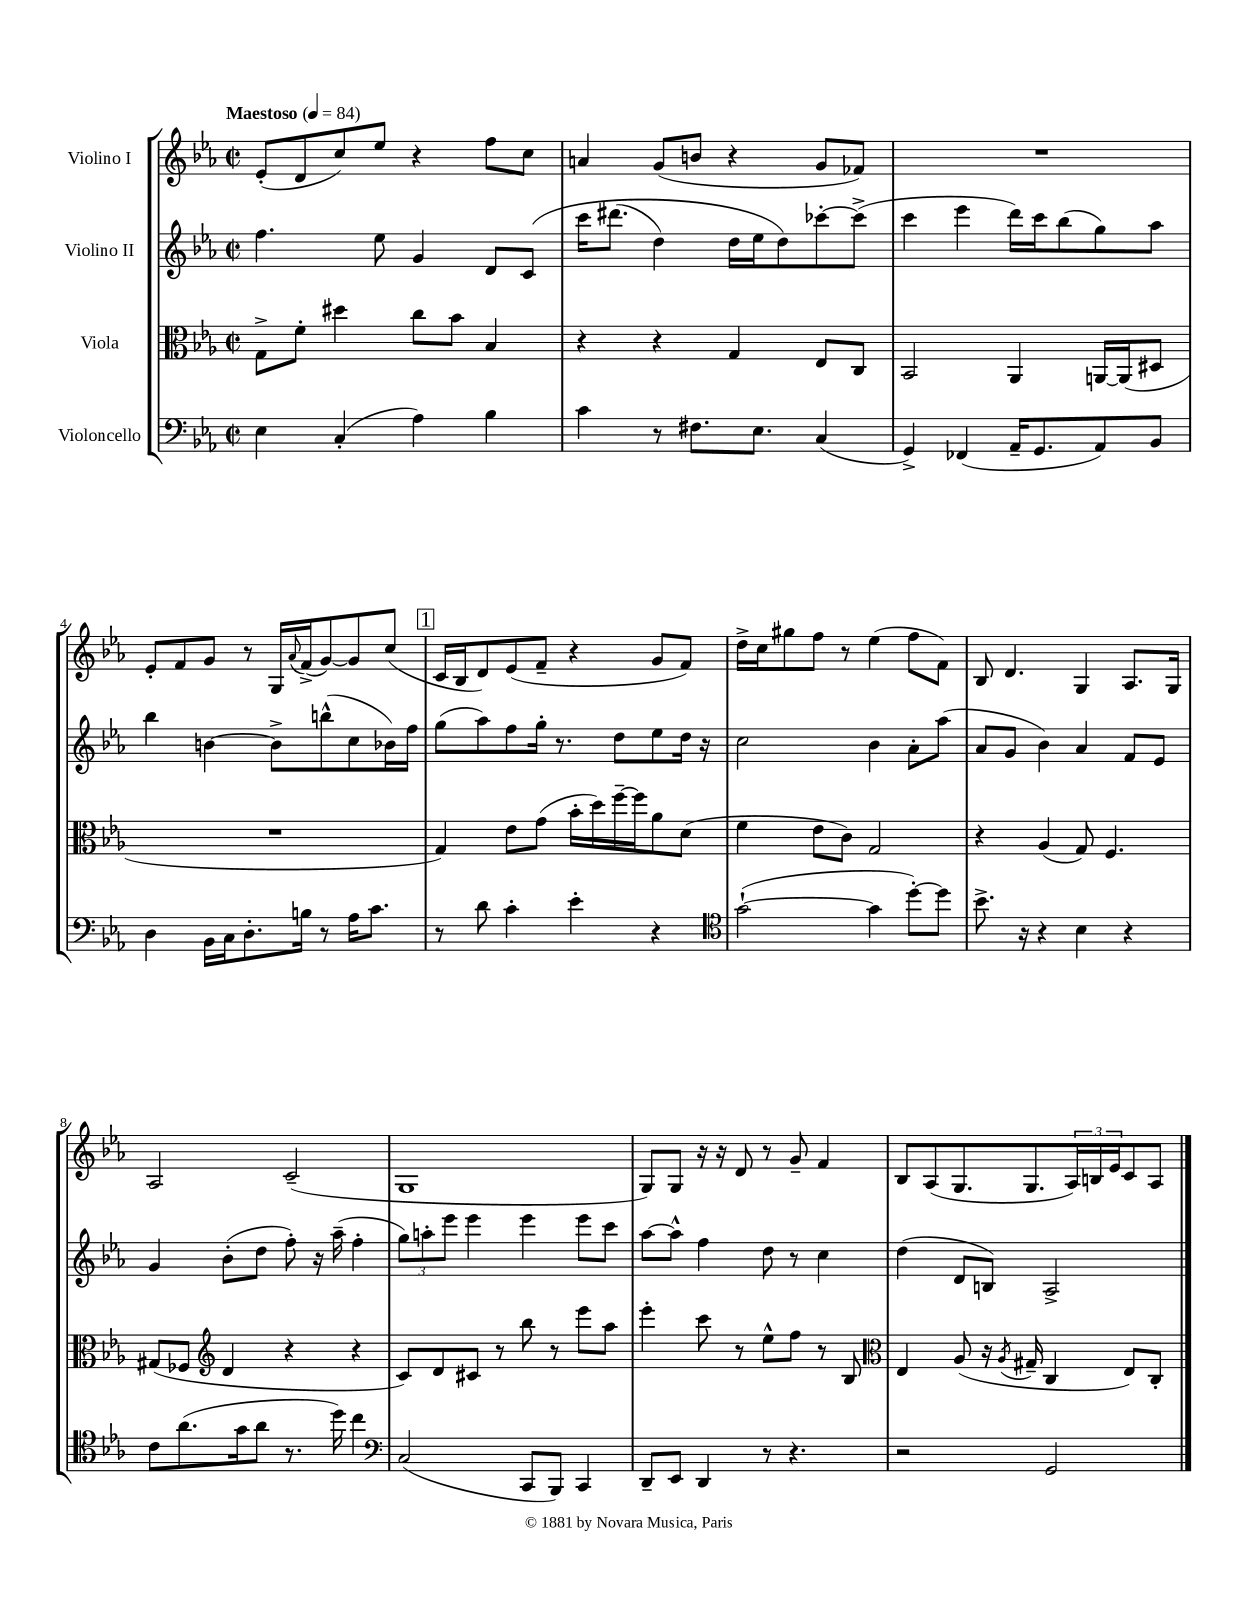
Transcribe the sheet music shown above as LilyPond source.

<<
\new StaffGroup <<
\new Staff = "s0" \with { instrumentName = "Violino I" } {
    \clef treble \key ees \major \defaultTimeSignature \time 2/2 \tempo "Maestoso" 4 = 84
    ees'8-.( d'8 c''8) ees''8 r4 f''8 c''8 |
    a'4 g'8( b'8 r4 g'8 fes'8) |
    R1 |
    ees'8-. f'8 g'8 r8 g16 \appoggiatura { aes'8 } f'16->( g'8~) g'8 c''8( |
    \mark \markup { \box "1" } c'16 bes16 d'8) ees'8( f'8-- r4 g'8 f'8) |
    d''16-> c''16 gis''8 f''8 r8 ees''4( f''8 f'8) |
    bes8 d'4. g4 aes8. g16 |
    aes2 c'2--( |
    g1 |
    g8) g8 r16 r16 d'8 r8 g'8-- f'4 |
    bes8 aes8( g8. g8. \tuplet 3/2 { aes16) b16 ees'16 } c'8 aes8 \bar "|." |
}
\new Staff = "s1" \with { instrumentName = "Violino II" } {
    \clef treble \key ees \major \defaultTimeSignature \time 2/2
    f''4. ees''8 g'4 d'8 c'8\( |
    c'''16 dis'''8.( d''4) d''16 ees''16 d''8\) ces'''8~-. ces'''8->( |
    c'''4 ees'''4 d'''16) c'''16 bes''8( g''8) aes''8 |
    bes''4 b'4~ b'8-> b''8-^( c''8 bes'16) f''16 |
    \mark \markup { \box "1" } g''8( aes''8) f''8 g''16-. r8. d''8 ees''8 d''16 r16 |
    c''2 bes'4 aes'8-. aes''8( |
    aes'8 g'8 bes'4) aes'4 f'8 ees'8 |
    g'4 bes'8-.( d''8 f''8-.) r16 aes''16--( f''4-. |
    \tuplet 3/2 { g''8) a''8-. ees'''8 } ees'''4 ees'''4 ees'''8 c'''8 |
    aes''8~ aes''8-^ f''4 d''8 r8 c''4 |
    d''4( d'8 b8) aes2-> \bar "|." |
}
\new Staff = "s2" \with { instrumentName = "Viola" } {
    \clef alto \key ees \major \defaultTimeSignature \time 2/2
    g8-> f'8-. dis''4 c''8 bes'8 bes4 |
    r4 r4 g4 ees8 c8 |
    bes,2 aes,4 a,16~ a,16( dis8 |
    R1 |
    \mark \markup { \box "1" } g4) ees'8 g'8( bes'16-. d''16) f''16~-- f''16 aes'8 d'8( |
    f'4 ees'8 c'8) g2 |
    r4 aes4( g8) f4. |
    gis8( fes8 \clef treble d'4 r4 r4 |
    c'8) d'8 cis'8 r8 bes''8 r8 ees'''8 aes''8 |
    ees'''4-. c'''8 r8 ees''8-^ f''8 r8 bes8 |
    \clef alto ees4 aes8( r16 \acciaccatura { aes8 } gis16-- c4 ees8) c8-. \bar "|." |
}
\new Staff = "s3" \with { instrumentName = "Violoncello" } {
    \clef bass \key ees \major \defaultTimeSignature \time 2/2
    ees4 c4-.( aes4) bes4 |
    c'4 r8 fis8. ees8. c4( |
    g,4->) fes,4( aes,16-- g,8. aes,8) bes,8 |
    d4 bes,16 c16 d8.-. b16 r8 aes16 c'8. |
    \mark \markup { \box "1" } r8 d'8 c'4-. ees'4-. r4 |
    \clef tenor g'2~-!( g'4 d''8~-.) d''8 |
    bes'8.-> r16 r4 bes4 r4 |
    c'8 aes'8.( g'16 aes'8 r8. d''16) c''4 |
    \clef bass c2( c,8 bes,,8) c,4 |
    d,8-- ees,8 d,4 r8 r4. |
    r2 g,2 \bar "|." |
}
>>
>>
